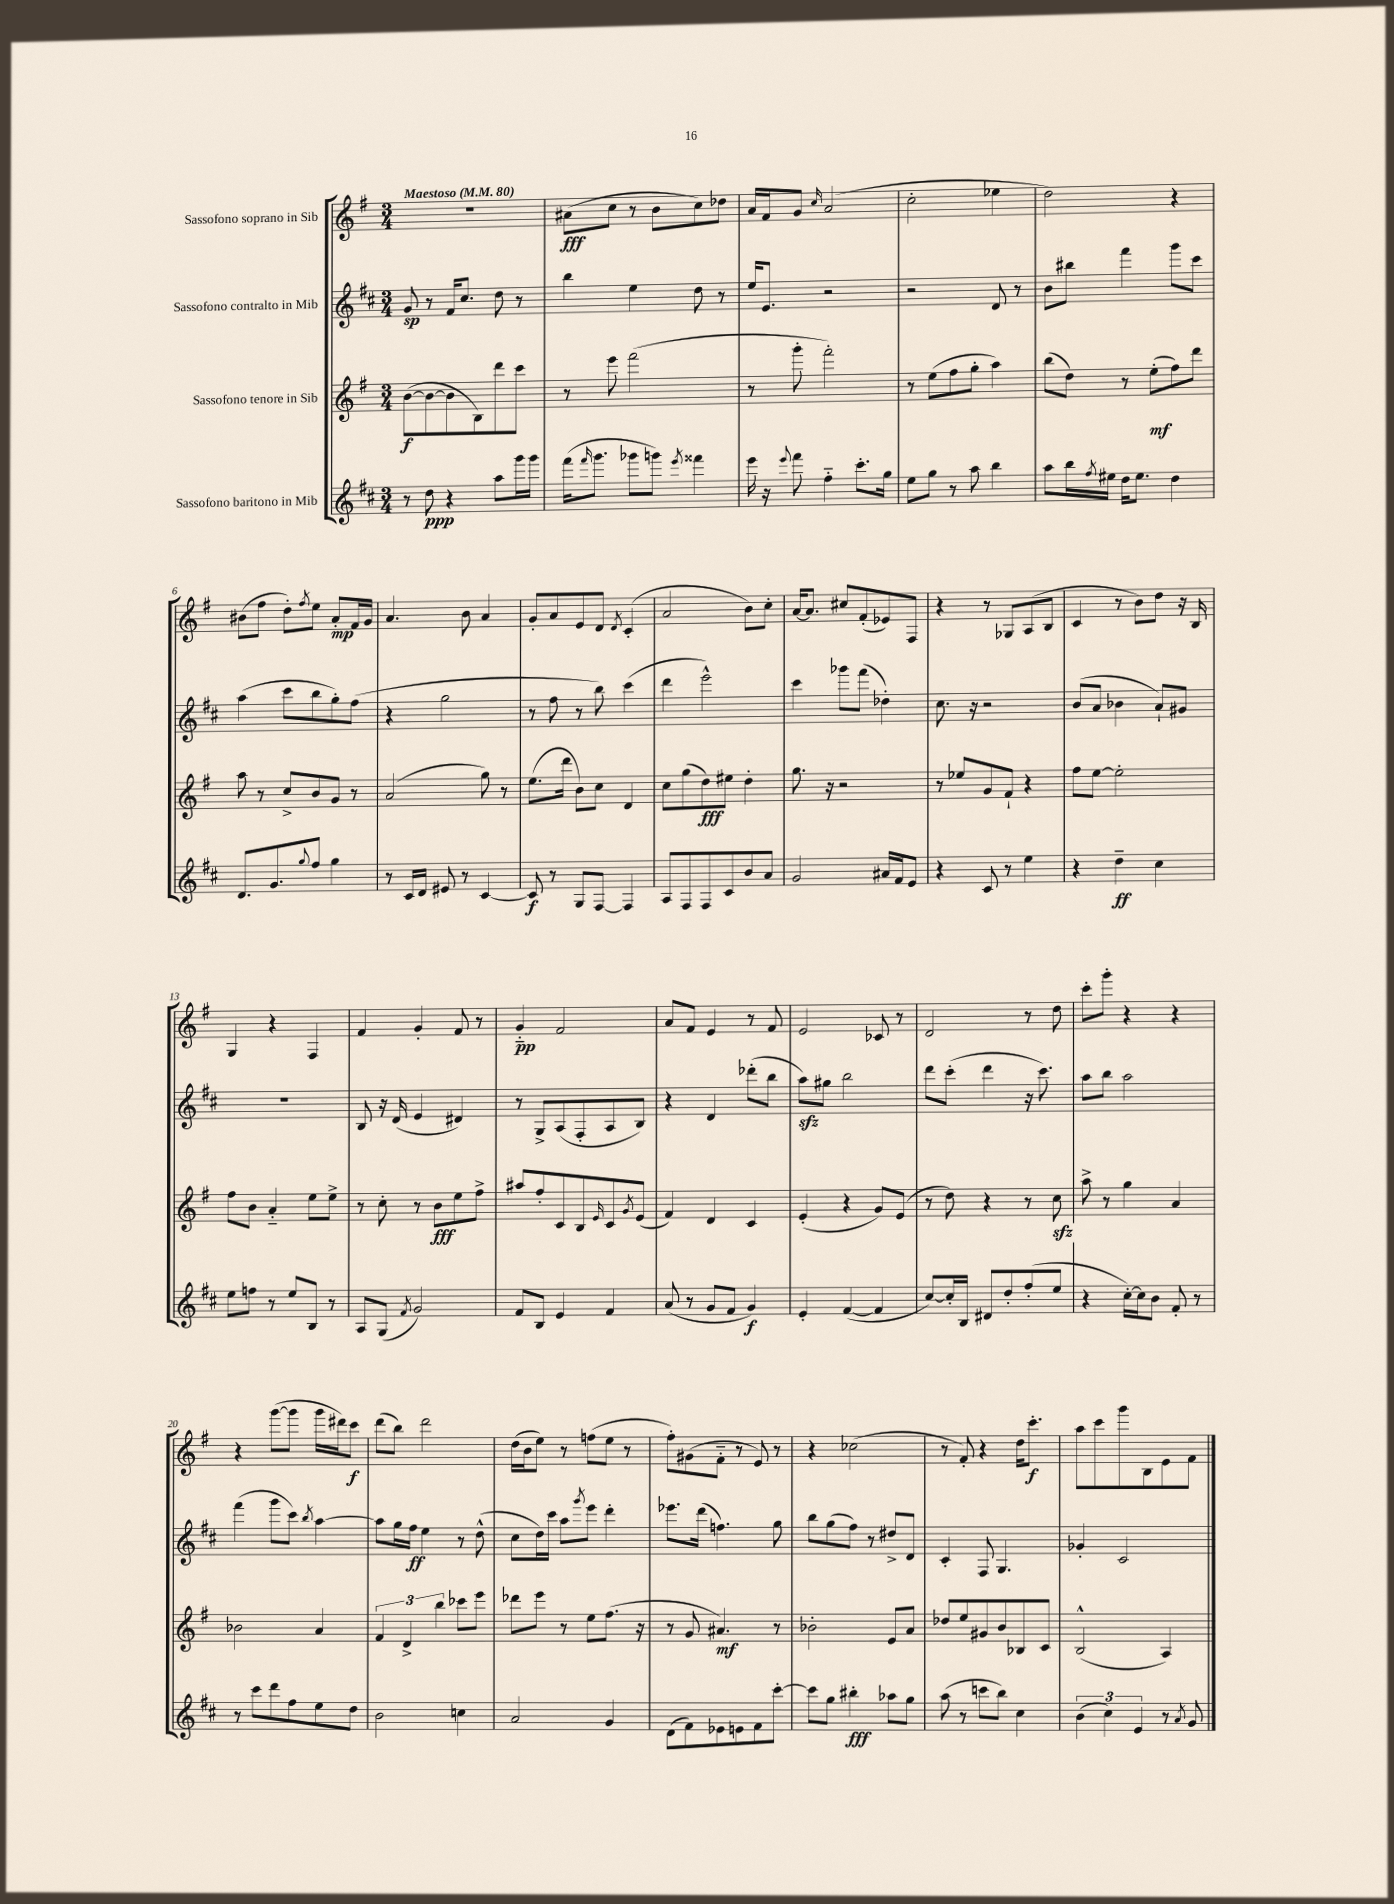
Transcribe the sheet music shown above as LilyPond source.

<<
\new StaffGroup <<
\new Staff = "s0" \with { instrumentName = "Sassofono soprano in Sib" } {
    \clef treble \key g \major \numericTimeSignature \time 3/4 \tempo "Maestoso" 4 = 80
    R2. |
    ais'8\fff( c''8 r8 b'8 c''8) des''8 |
    a'16 fis'16 g'8 \grace { c''16 } a'2( |
    c''2-. ees''4 |
    d''2) r4 |
    bis'8( fis''8 d''8-.) \acciaccatura { fis''8 } e''8 a'8-.\mp fis'16 g'16 |
    a'4. b'8 a'4 |
    g'8-. a'8 e'8 d'8 \acciaccatura { d'8 } c'4-.( |
    a'2 b'8) c''8-. |
    a'16~ a'8. cis''8 fis'8-.( ees'8) fis8 |
    r4 r8 ges8 a8( b8 |
    c'4 r8 b'8) d''8 r16 b16 |
    g4 r4 fis4 |
    fis'4 g'4-. fis'8 r8 |
    g'4-_\pp fis'2 |
    a'8 fis'8 e'4 r8 fis'8 |
    e'2 ces'8 r8 |
    d'2 r8 d''8 |
    c'''8-. g'''8-. r4 r4 |
    r4 g'''8~( g'''8 g'''16 dis'''16) c'''8\f |
    d'''8( b''8) d'''2 |
    d''16( b'16 e''8) r8 f''8( e''8 r8 |
    fis''8-.) gis'8( fis'8-_ r8 e'8) r8 |
    r4 ces''2( |
    r8 fis'8-.) r4 d''16 c'''8.-.\f |
    a''8 c'''8 g'''8 b8 e'8 fis'8 \bar "|." |
}
\new Staff = "s1" \with { instrumentName = "Sassofono contralto in Mib" } {
    \clef treble \key d \major \numericTimeSignature \time 3/4
    g'8\sp r8 fis'16 cis''8. d''8 r8 |
    b''4 e''4 d''8 r8 |
    e''16 e'8. r2 |
    r2 d'8 r8 |
    b'8 bis''8 fis'''4 g'''8 cis'''8 |
    a''4( cis'''8 b''8 g''8-.) fis''8( |
    r4 g''2 |
    r8 fis''8 r8 b''8) cis'''4( |
    d'''4 e'''2-^) |
    cis'''4 ges'''8 fis'''8( des''4-.) |
    cis''8. r16 r2 |
    b'8( a'8 bes'4 a'8-!) gis'8 |
    R2. |
    b8 r16 d'16( e'4 dis'4) |
    r8 g8-> a8( fis8-. a8 b8) |
    r4 d'4 des'''8-.( b''8 |
    a''8\sfz) gis''8 b''2 |
    d'''8 cis'''8-.( d'''4 r16 cis'''8.) |
    a''8 b''8 a''2 |
    fis'''4( g'''8 cis'''8) \acciaccatura { b''8 } a''4~ |
    a''8 g''16 fis''16\ff e''4 r8 d''8-^( |
    cis''8 d''16) cis'''16 a''8 \acciaccatura { g'''8 } e'''8 d'''4-. |
    ees'''8. d'''16( f''4.) g''8 |
    b''8 g''8( fis''8) r8 dis''8-> d'8 |
    cis'4-. fis8 g4. |
    ges'4-. cis'2 \bar "|." |
}
\new Staff = "s2" \with { instrumentName = "Sassofono tenore in Sib" } {
    \clef treble \key g \major \numericTimeSignature \time 3/4
    b'8~\f( b'8~ b'8 b8) d'''8 c'''8 |
    r8 e'''8 fis'''2( |
    r8 g'''8-. fis'''2-.) |
    r8 e''8( fis''8 g''8-. a''4) |
    b''8( d''8) r8 e''8-.\mf( fis''8) d'''8 |
    a''8 r8 c''8-> b'8 g'8 r8 |
    a'2( g''8) r8 |
    e''8.( d'''16 b'8) c''8 d'4 |
    c''8 g''8( d''8\fff) eis''8 d''4-. |
    g''8. r16 r2 |
    r8 ees''8 g'8 fis'8-! r4 |
    fis''8 e''8~ e''2-. |
    fis''8 b'8 a'4-_ e''8 e''8-> |
    r8 c''8-. r8 b'8\fff e''8 fis''8-> |
    ais''8 fis''8-. c'8 b8 \grace { e'16 } c'8 \acciaccatura { g'8 } e'8( |
    fis'4) d'4 c'4 |
    e'4-.( r4 g'8) e'8( |
    r8 d''8) r4 r8 c''8\sfz |
    a''8-> r8 g''4 a'4 |
    bes'2 a'4 |
    \tuplet 3/2 { fis'4 d'4-> b''4 } ces'''8 e'''8 |
    des'''8 e'''8 r8 e''8 fis''8.( r16 |
    r8 g'8 ais'4.\mf) r8 |
    bes'2-. e'8 a'8 |
    des''8 e''8 gis'8 b'8 bes8 c'8 |
    b2-^( a4) \bar "|." |
}
\new Staff = "s3" \with { instrumentName = "Sassofono baritono in Mib" } {
    \clef treble \key d \major \numericTimeSignature \time 3/4
    r8 d''8\ppp r4 a''8 g'''16 g'''16 |
    fis'''16( \grace { fis'''16 } g'''8. ges'''8 g'''8) \acciaccatura { e'''8 } fisis'''4 |
    e'''16 r16 \appoggiatura { e'''8 } fis'''8 fis''4-_ cis'''8.-. g''16 |
    e''8 g''8 r8 a''8 b''4 |
    a''8 b''16 \acciaccatura { fis''8 } eis''16 d''16 eis''8. d''4 |
    d'8. g'8. \appoggiatura { g''8 } fis''8 g''4 |
    r8 cis'16 d'16 eis'8 r8 cis'4~ |
    cis'8\f r8 g8 fis8~ fis4 |
    a8 fis8 fis8 cis'8 b'8 a'8 |
    g'2 ais'16 fis'16 e'8 |
    r4 cis'8 r8 e''4 |
    r4 d''4--\ff cis''4 |
    e''8 f''8 r8 e''8 b8 r8 |
    a8 g8( \acciaccatura { fis'8 } g'2) |
    fis'8 b8 e'4 fis'4 |
    a'8( r8 g'8 fis'8 g'4\f) |
    e'4-. fis'4~( fis'4 |
    cis''8~) cis''16-. b16 dis'8 d''8-. fis''8-.( e''8 |
    r4 cis''16~-.) cis''16 b'8 fis'8-. r8 |
    r8 cis'''8 d'''8 fis''8 e''8 d''8 |
    b'2 c''4 |
    a'2 g'4 |
    d'8( fis'8) ees'8 e'8 fis'8 cis'''8~-. |
    cis'''8 g''8 bis''4-.\fff aes''8 g''8 |
    a''8( r8 c'''8 b''8) cis''4 |
    \tuplet 3/2 { b'4( cis''4) e'4 } r8 \acciaccatura { a'8 } g'8 \bar "|." |
}
>>
>>
